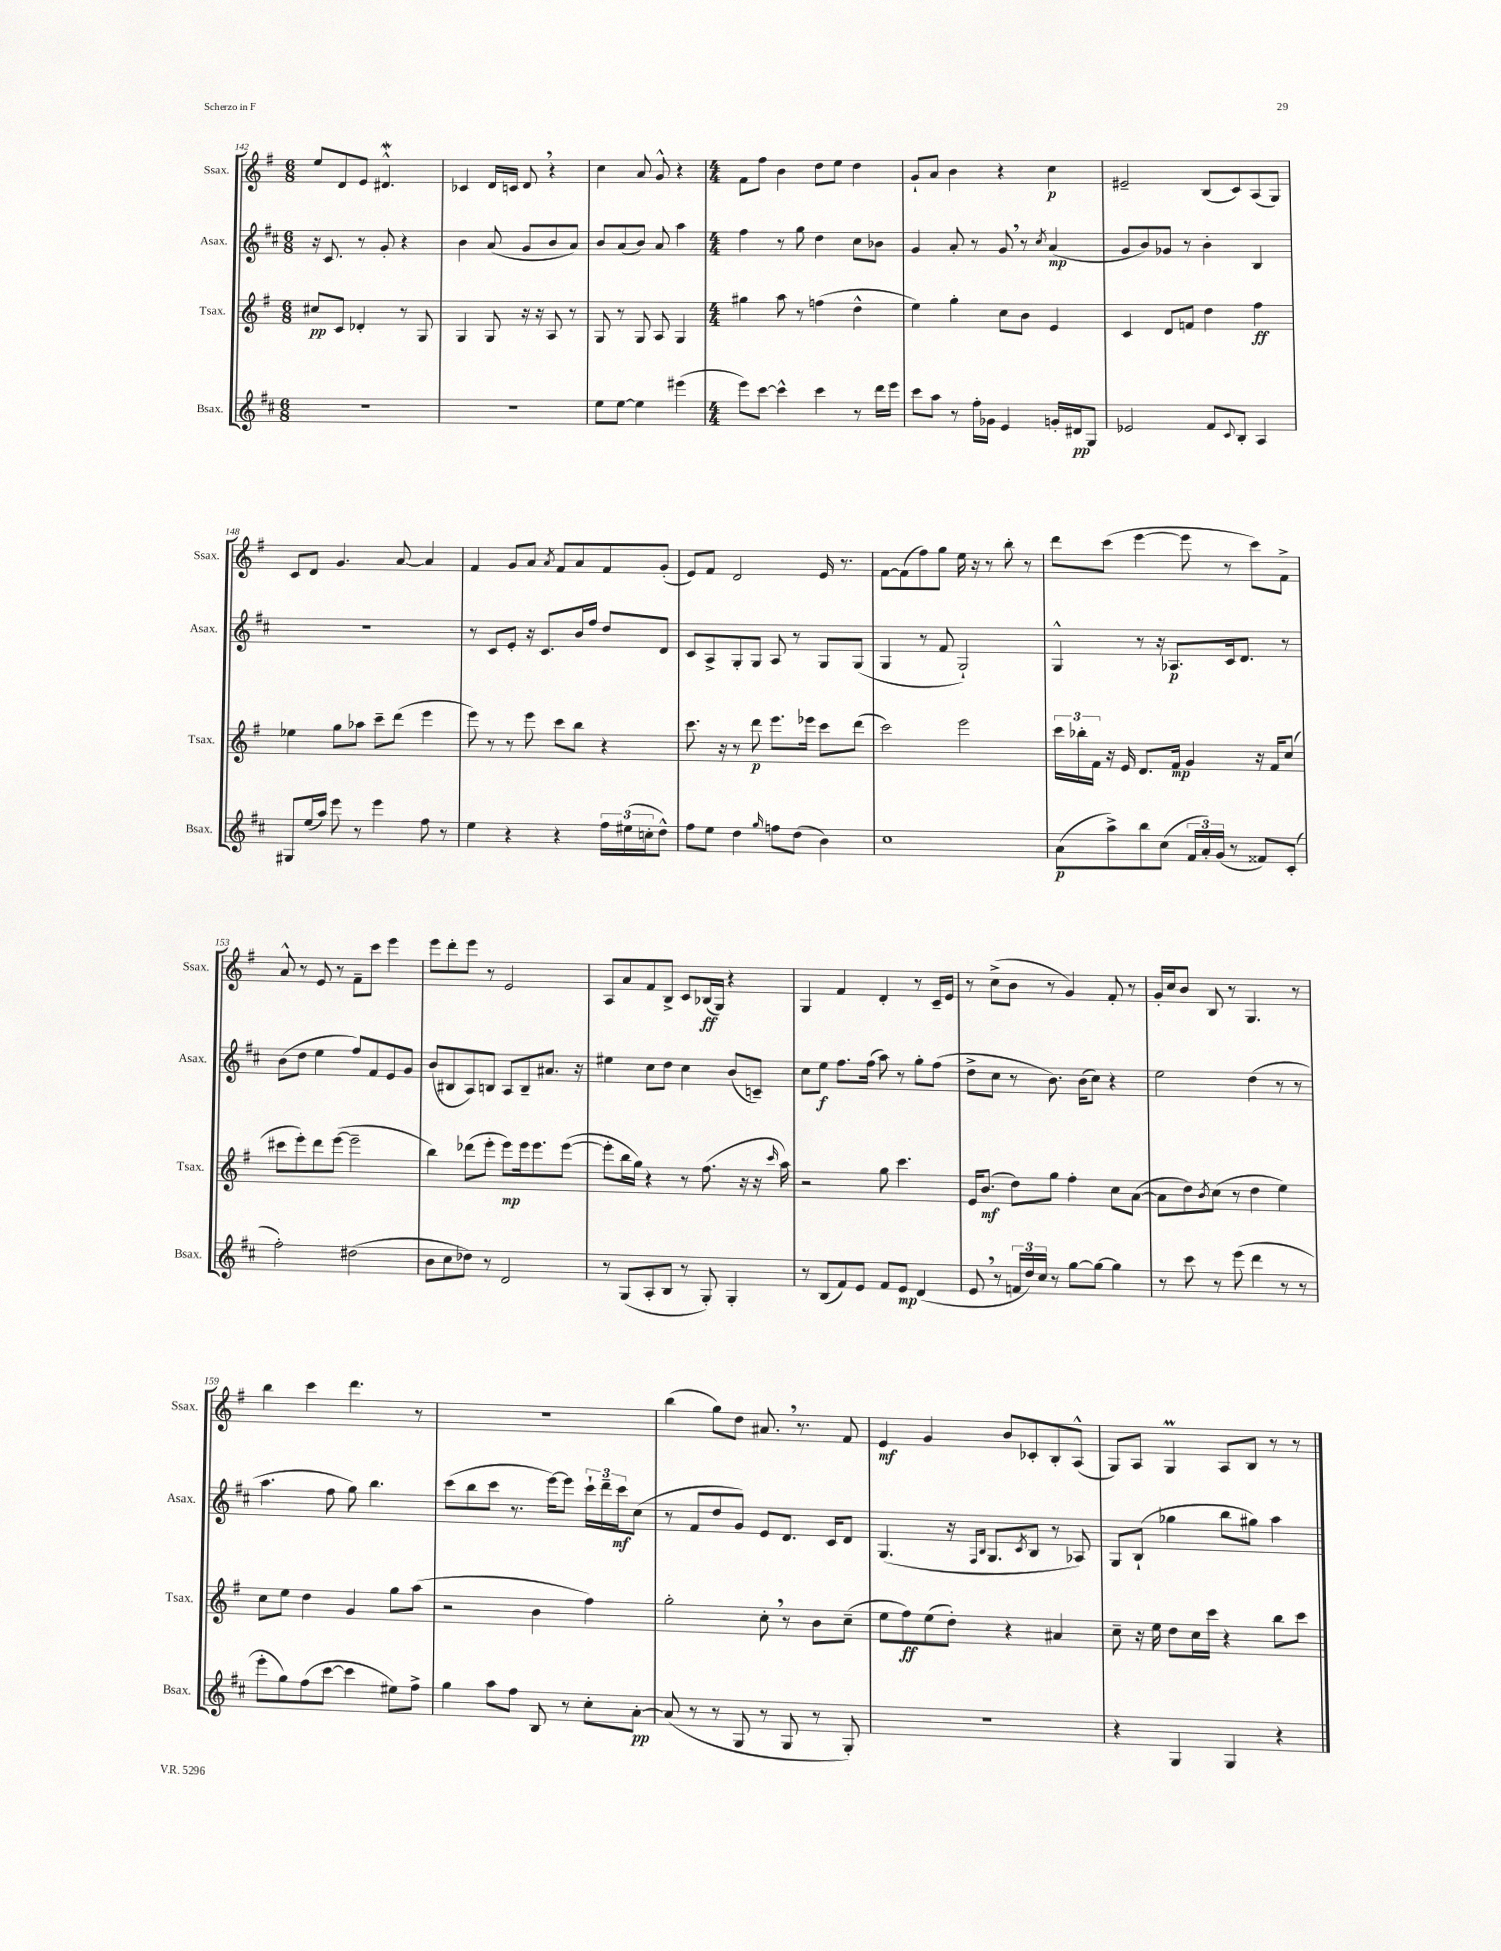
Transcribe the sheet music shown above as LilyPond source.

<<
\new StaffGroup <<
\new Staff = "s0" \with { instrumentName = "Ssax." shortInstrumentName = "Ssax." } {
    \clef treble \key g \major \numericTimeSignature \time 6/8
    e''8 d'8 e'8 dis'4.-^\mordent |
    ces'4 d'16 c'16 d'8 \breathe r4 |
    c''4 a'8 g'8-^ r4 |
    \numericTimeSignature \time 4/4 fis'8 fis''8 b'4 d''8 e''8 d''4 |
    g'8-! a'8 b'4 r4 c''4\p |
    eis'2-- b8( c'8) a8( g8) |
    c'8 d'8 g'4. a'8~ a'4 |
    fis'4 g'8 a'8 \acciaccatura { a'8 } fis'8 a'8 fis'8 g'8-.( |
    e'8) fis'8 d'2 e'16 r8. |
    fis'8~ fis'8( fis''8) g''8 e''16 r16 r8 b''8-. r8 |
    d'''8 c'''8( e'''4~ e'''8 r8 c'''8) fis'8-> |
    a'8-^ r8 e'8 r8 fis'8-- c'''8 e'''4 |
    e'''8 d'''8-. e'''8 r8 e'2 |
    a8 a'8 fis'8 b8-> c'8 bes16\ff( g16) r4 |
    g4 fis'4 d'4-. r8 c'16-- e'16 |
    r8 c''8->( b'8 r8 g'4) fis'8-. r8 |
    g'16-. c''16 b'8 b8 r8 g4. r8 |
    b''4 c'''4 d'''4. r8 |
    R1 |
    b''4( g''8) d''8 ais'8. \breathe r8. fis'8 |
    e'4\mf g'4 b'8 ces'8-. b8-. a8-^( |
    g8) a8 g4\prall a8 b8 r8 r8 \bar "|." |
}
\new Staff = "s1" \with { instrumentName = "Asax." shortInstrumentName = "Asax." } {
    \clef treble \key d \major \numericTimeSignature \time 6/8
    r16 cis'8. r8 g'8-. r4 |
    b'4 a'8( g'8 b'8 a'8) |
    b'8 a'8( b'8) a'8 a''4 |
    \numericTimeSignature \time 4/4 fis''4 r8 g''8 d''4 cis''8 bes'8 |
    g'4 a'8-. r8 g'8 \breathe r8 \acciaccatura { cis''8 } a'4\mp( |
    g'8 b'8) ges'8 r8 b'4-. b4 |
    R1 |
    r8 cis'8 e'8-. r16 cis'8. b'16 fis''16 d''8 d'8 |
    cis'8 a8-> g8-. g8 a8 r8 g8 g8( |
    g4 r8 fis'8 g2-!) |
    g4-^ r8 r16 aes8.\p cis'16 d'8. r8 |
    b'8( d''8 e''4 fis''8) fis'8 e'8 g'8 |
    b'8( bis8 a8) b8 a8 b8-- ais'8. r16 |
    eis''4 cis''8 d''8 cis''4 b'8( c'8--) |
    cis''8 e''8\f fis''8. fis''16( a''8) r8 g''8-. fis''8( |
    d''8-> cis''8 r8 b'8.) b'16( cis''8) r4 |
    e''2 d''4( r8 r8 |
    a''4. fis''8 g''8) b''4. |
    cis'''8( b''8 cis'''8 r8. e'''16~) e'''8 \tuplet 3/2 { cis'''16-! d'''16-- cis'''16\mf } cis''8( |
    r8 fis'8 d''8 g'8) e'8 d'8. cis'16 d'8 |
    g4.( r16 \grace { fis16 b16 } g8. \acciaccatura { cis'8 } b8 r8 aes8) |
    g8 b8-!( ges''4 b''8 gis''8) a''4 \bar "|." |
}
\new Staff = "s2" \with { instrumentName = "Tsax." shortInstrumentName = "Tsax." } {
    \clef treble \key g \major \numericTimeSignature \time 6/8
    cis''8\pp c'8 des'4-. r8 g8 |
    g4 g8 r16 r16 a8 r8 |
    g8 r8 g8 a8 g4 |
    \numericTimeSignature \time 4/4 gis''4 a''8 r8 f''4( d''4-^ |
    e''4) g''4-. c''8 b'8 e'4 |
    c'4 d'8 f'8 d''4 fis''4\ff |
    ees''4 g''8 aes''8 c'''8-- d'''8( e'''4 |
    e'''8) r8 r8 e'''8 c'''8 b''8 r4 |
    c'''8. r16 r8 d'''8\p e'''8. ees'''16 c'''8 d'''8( |
    c'''2) e'''2 |
    \tuplet 3/2 { c'''16 bes''16-. fis'16 } r16 e'16 d'8. fis'16\mp g'4 r16 fis'16 c''8( |
    cis'''8 e'''8-.) d'''8 e'''8~( e'''2-- |
    b''4) des'''8( e'''8-. e'''8\mp) e'''16 e'''8. e'''8~( |
    e'''8-. b''16 g''16) r4 r8 fis''8.( r16 r16 \grace { c'''16 } a''16) |
    r2 g''8 c'''4. |
    e'16 b'8.\mf( d''8) g''8 fis''4-. c''8 a'8~( |
    a'8 d''8) \acciaccatura { b'8 } c''8( r8 d''4 e''4) |
    c''8 e''8 d''4 g'4 g''8 a''8( |
    r2 b'4 fis''4) |
    g''2-. c''8-. \breathe r8 b'8 c''8--( |
    e''8 fis''8\ff) e''8( d''8-.) r4 ais'4 |
    c''8-- r16 e''16 d''8 c''16 c'''16 r4 b''8 c'''8 \bar "|." |
}
\new Staff = "s3" \with { instrumentName = "Bsax." shortInstrumentName = "Bsax." } {
    \clef treble \key d \major \numericTimeSignature \time 6/8
    R2. |
    R2. |
    e''8 e''8~ e''4 eis'''4( |
    \numericTimeSignature \time 4/4 e'''8) cis'''8~ cis'''4-^ cis'''4 r8 d'''16 e'''16 |
    cis'''8 a''8 r8 fis''16-. ges'16 e'4 g'16-. dis'16\pp g8 |
    ees'2 fis'8 \appoggiatura { cis'8 } b8-. a4 |
    gis8 e''16( a''16) e'''8 r8 e'''4 fis''8 r8 |
    e''4 r4 r4 \tuplet 3/2 { fis''16 eis''16( c''16-. } d''8-^) |
    fis''8 e''8 d''4 \grace { g''16 } f''8 d''8( b'4) |
    cis''1 |
    a'8\p( a''8->) b''8 cis''8( \tuplet 3/2 { fis'16 a'16-.) g'16( } r8 fisis'8) cis'8-.( |
    fis''2-.) dis''2( |
    b'8 cis''8 des''8) r8 d'2 |
    r8 g8( a8-. b8 r8 g8-.) g4-. |
    r8 b8( fis'8) e'8 fis'8 e'8\mp d'4( |
    e'8 \breathe r8 \tuplet 3/2 { f'16 d''16) cis''16 } r8 g''8~ g''8~ g''4 |
    r8 cis'''8 r8 e'''8( d'''4 r8 r8 |
    e'''8-. g''8) fis''8( cis'''8~ cis'''4 eis''8) fis''8-> |
    g''4 a''8 fis''8 b8 r8 cis''8-. a'8~-.\pp |
    a'8( r8 r8 g8 r8 g8 r8 g8-.) |
    R1 |
    r4 g4 g4 r4 \bar "|." |
}
>>
>>
\layout { \context { \Score currentBarNumber = #142 } }
